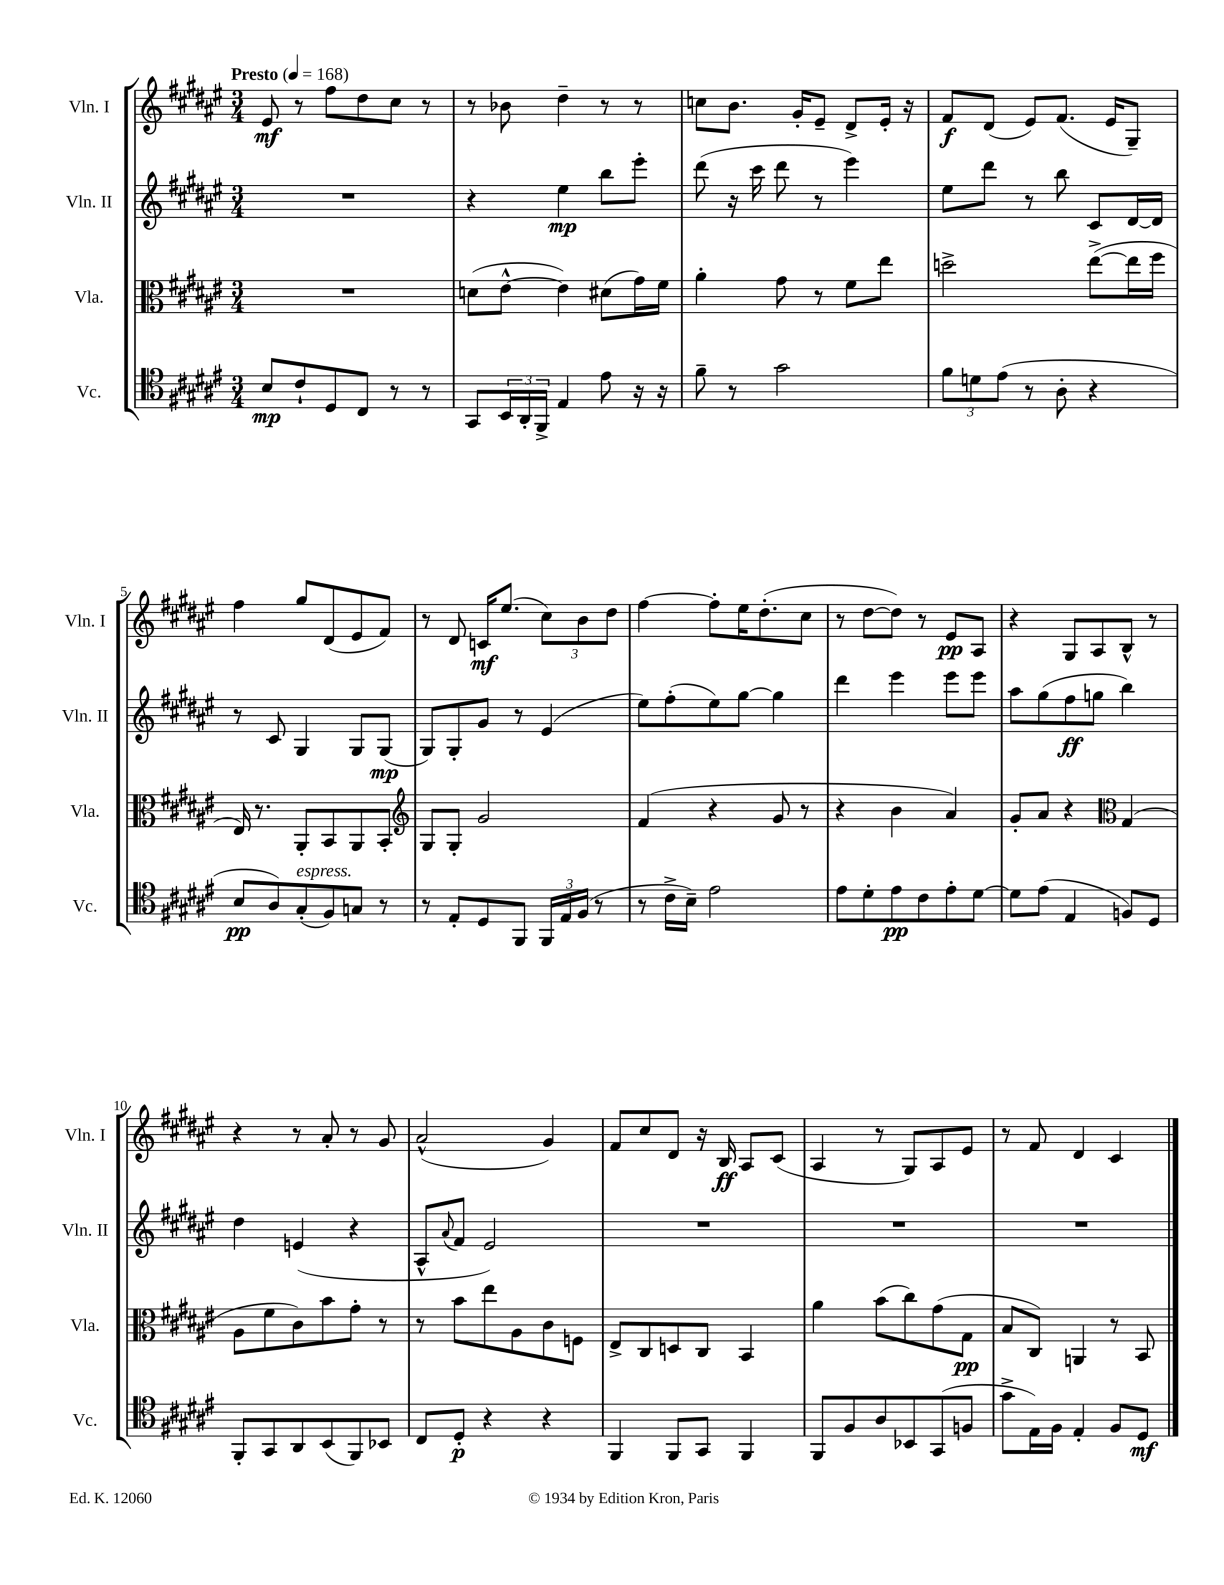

**kern	**dynam	**kern	**dynam	**kern	**dynam	**kern	**dynam
*part4	*part4	*part3	*part3	*part2	*part2	*part1	*part1
*staff4	*staff4	*staff3	*staff3	*staff2	*staff2	*staff1	*staff1
*I"Vc.	*	*I"Vla.	*	*I"Vln. II	*	*I"Vln. I	*
*I'Vc.	*	*I'Vla.	*	*I'Vln. II	*	*I'Vln. I	*
*clefC4	*	*clefC3	*	*clefG2	*	*clefG2	*
*k[f#c#g#d#a#e#]	*	*k[f#c#g#d#a#e#]	*	*k[f#c#g#d#a#e#]	*	*k[f#c#g#d#a#e#]	*
*M3/4	*	*M3/4	*	*M3/4	*	*M3/4	*
*MM168	*	*MM168	*	*MM168	*	*MM168	*
=1	=1	=1	=1	=1	=1	=1	=1
!	!	!	!	!	!	!LO:TX:a:B:t=Presto	!
8B/L	mp	2.r	.	2.r	.	8e#/	mf
8c#`/	.	.	.	.	.	8r	.
8D#/	.	.	.	.	.	8ff#\L	.
8C#/J	.	.	.	.	.	8dd#\	.
8r	.	.	.	.	.	8cc#\J	.
8r	.	.	.	.	.	8r	.
=2	=2	=2	=2	=2	=2	=2	=2
8GG#/L	.	(8dn\L	.	4r	.	8r	.
24BB/L	.	[8e#^^\J	.	.	.	8b-X\	.
24AA#'/	.	.	.	.	.	.	.
24FF#^/JJ	.	.	.	.	.	.	.
4E#/	.	4e#\])	.	4ee#\	mp	4dd#~\	.
8e#\	.	(8d#X\L	.	8bb\L	.	8r	.
16r	.	16g#\L)	.	8eee#'\J	.	8r	.
16r	.	16f#\JJ	.	.	.	.	.
=3	=3	=3	=3	=3	=3	=3	=3
8f#~\	.	4a#'\	.	(8ddd#\	.	8ccn\L	.
8r	.	.	.	16r	.	8.b\J	.
.	.	.	.	16ccc#\	.	.	.
2g#\	.	8g#\	.	8ddd#\	.	.	.
.	.	.	.	.	.	16g#'/KL	.
.	.	8r	.	8r	.	8e#~/J	.
.	.	8f#\L	.	4eee#\)	.	8d#^/L	.
.	.	8ee#\J	.	.	.	16e#'/Jk	.
.	.	.	.	.	.	16r	.
=4	=4	=4	=4	=4	=4	=4	=4
12f#\L	.	2ddn^\	.	8ee#\L	.	8f#/L	f
12dn\	.	.	.	.	.	.	.
.	.	.	.	8ddd#\J	.	(8d#/J	.
(12e#\J	.	.	.	.	.	.	.
8r	.	.	.	8r	.	8e#/L)	.
8A#'\	.	.	.	8bb\	.	(8.f#/J	.
4r	.	([8ee#^\L	.	8c#/L	.	.	.
.	.	.	.	.	.	16e#/KL	.
.	.	16ee#\L]	.	[16d#/L	.	8G#~/J)	.
.	.	16ff#\JJ	.	16d#/JJ]	.	.	.
!!LO:LB:g=z
=5	=5	=5	=5	=5	=5	=5	=5
8B/L	pp	16E#/)	.	8r	.	4ff#\	.
.	.	8.r	.	.	.	.	.
8A#/)	.	.	.	8c#/	.	.	.
!LO:TX:a:i:t=espress.	!	!	!	!	!	!	!
(8G#'/	.	8AA#'/L	.	4G#/	.	8gg#/L	.
8F#/)	.	8BB/	.	.	.	(8d#/	.
8Gn/J	.	8AA#/	.	8G#/L	.	8e#/	.
8r	.	8BB'/J	.	(8G#/J	mp	8f#/J)	.
=6	=6	=6	=6	=6	=6	=6	=6
*	*	*clefG2	*	*	*	*	*
8r	.	8G#/L	.	8G#/L)	.	8r	.
8E#'/L	.	8G#'/J	.	8G#'/	.	8d#/	.
8D#/	.	2g#/	.	8g#/J	.	16cn/KL	mf
.	.	.	.	.	.	(8.ee#/J	.
8FF#/J	.	.	.	8r	.	.	.
24FF#/LL	.	.	.	(4e#/	.	12cc#\L)	.
24E#/	.	.	.	.	.	.	.
(24F#/JJ	.	.	.	.	.	12b\	.
8r	.	.	.	.	.	.	.
.	.	.	.	.	.	12dd#\J	.
=7	=7	=7	=7	=7	=7	=7	=7
8r	.	(4f#/	.	8ee#\L)	.	[4ff#\	.
16c#^\LL	.	.	.	(8ff#'\	.	.	.
16B~\JJ)	.	.	.	.	.	.	.
2e#\	.	4r	.	8ee#\)	.	8ff#'\L]	.
.	.	.	.	[8gg#\J	.	16ee#\K	.
.	.	.	.	.	.	(8.dd#'\	.
.	.	8g#/	.	4gg#\]	.	.	.
.	.	8r	.	.	.	8cc#\J	.
=8	=8	=8	=8	=8	=8	=8	=8
8e#\L	.	4r	.	4ddd#\	.	8r	.
8d#'\	.	.	.	.	.	[8dd#\L	.
8e#\	pp	4b\	.	4eee#\	.	8dd#\J])	.
8c#\	.	.	.	.	.	8r	.
8e#'\	.	4a#/)	.	8eee#\L	.	8e#/L	pp
[8d#\J	.	.	.	8eee#\J	.	8A#/J	.
=9	=9	=9	=9	=9	=9	=9	=9
8d#\L]	.	8g#'/L	.	8aa#\L	.	4r	.
(8e#\J	.	8a#/J	.	(8gg#\	.	.	.
4E#/	.	4r	.	8ff#\	ff	8G#/L	.
.	.	.	.	8ggn\J	.	8A#/	.
*	*	*clefC3	*	*	*	*	*
8Fn/L)	.	(4G#/	.	4bb\)	.	8B^^/J	.
8D#/J	.	.	.	.	.	8r	.
!!LO:LB:g=z
=10	=10	=10	=10	=10	=10	=10	=10
8FF#'/L	.	8A#\L	.	4dd#\	.	4r	.
8GG#/	.	8f#\	.	.	.	.	.
8AA#/	.	8c#\)	.	(4en/	.	8r	.
(8BB/	.	8b\	.	.	.	8a#'/	.
8FF#/)	.	8g#'\J	.	4r	.	8r	.
8BB-X/J	.	8r	.	.	.	8g#/	.
=11	=11	=11	=11	=11	=11	=11	=11
8C#/L	.	8r	.	8A#^^/L	.	(2a#^^/	.
.	.	.	.	8qqa#/	.	.	.
8D#'/J	p	8b\L	.	8f#/J	.	.	.
4r	.	8ee#\	.	2e#/)	.	.	.
.	.	8A#\	.	.	.	.	.
4r	.	8c#\	.	.	.	4g#/)	.
.	.	8Fn\J	.	.	.	.	.
=12	=12	=12	=12	=12	=12	=12	=12
4FF#/	.	8E#^/L	.	2.r	.	8f#/L	.
.	.	8C#/	.	.	.	8cc#/	.
8FF#/L	.	8Dn/	.	.	.	8d#/J	.
8GG#/J	.	8C#/J	.	.	.	16r	.
.	.	.	.	.	.	16B/	ff
4FF#/	.	4BB/	.	.	.	8A#/L	.
.	.	.	.	.	.	(8c#/J	.
=13	=13	=13	=13	=13	=13	=13	=13
8FF#/L	.	4a#\	.	2.r	.	4A#/	.
8F#/	.	.	.	.	.	.	.
8A#/	.	(8b\L	.	.	.	8r	.
8BB-X/	.	8cc#\)	.	.	.	8G#/L)	.
(8GG#/	.	(8g#\	.	.	.	8A#/	.
8Fn/J	.	8G#\J	pp	.	.	8e#/J	.
=14	=14	=14	=14	=14	=14	=14	=14
8g#^\L	.	8B/L	.	2.r	.	8r	.
16E#\L)	.	8C#/J)	.	.	.	8f#/	.
16F#\JJ	.	.	.	.	.	.	.
4E#'/	.	4AAn/	.	.	.	4d#/	.
8F#/L	.	8r	.	.	.	4c#/	.
8D#/J	mf	8BB/	.	.	.	.	.
==	==	==	==	==	==	==	==
*-	*-	*-	*-	*-	*-	*-	*-
